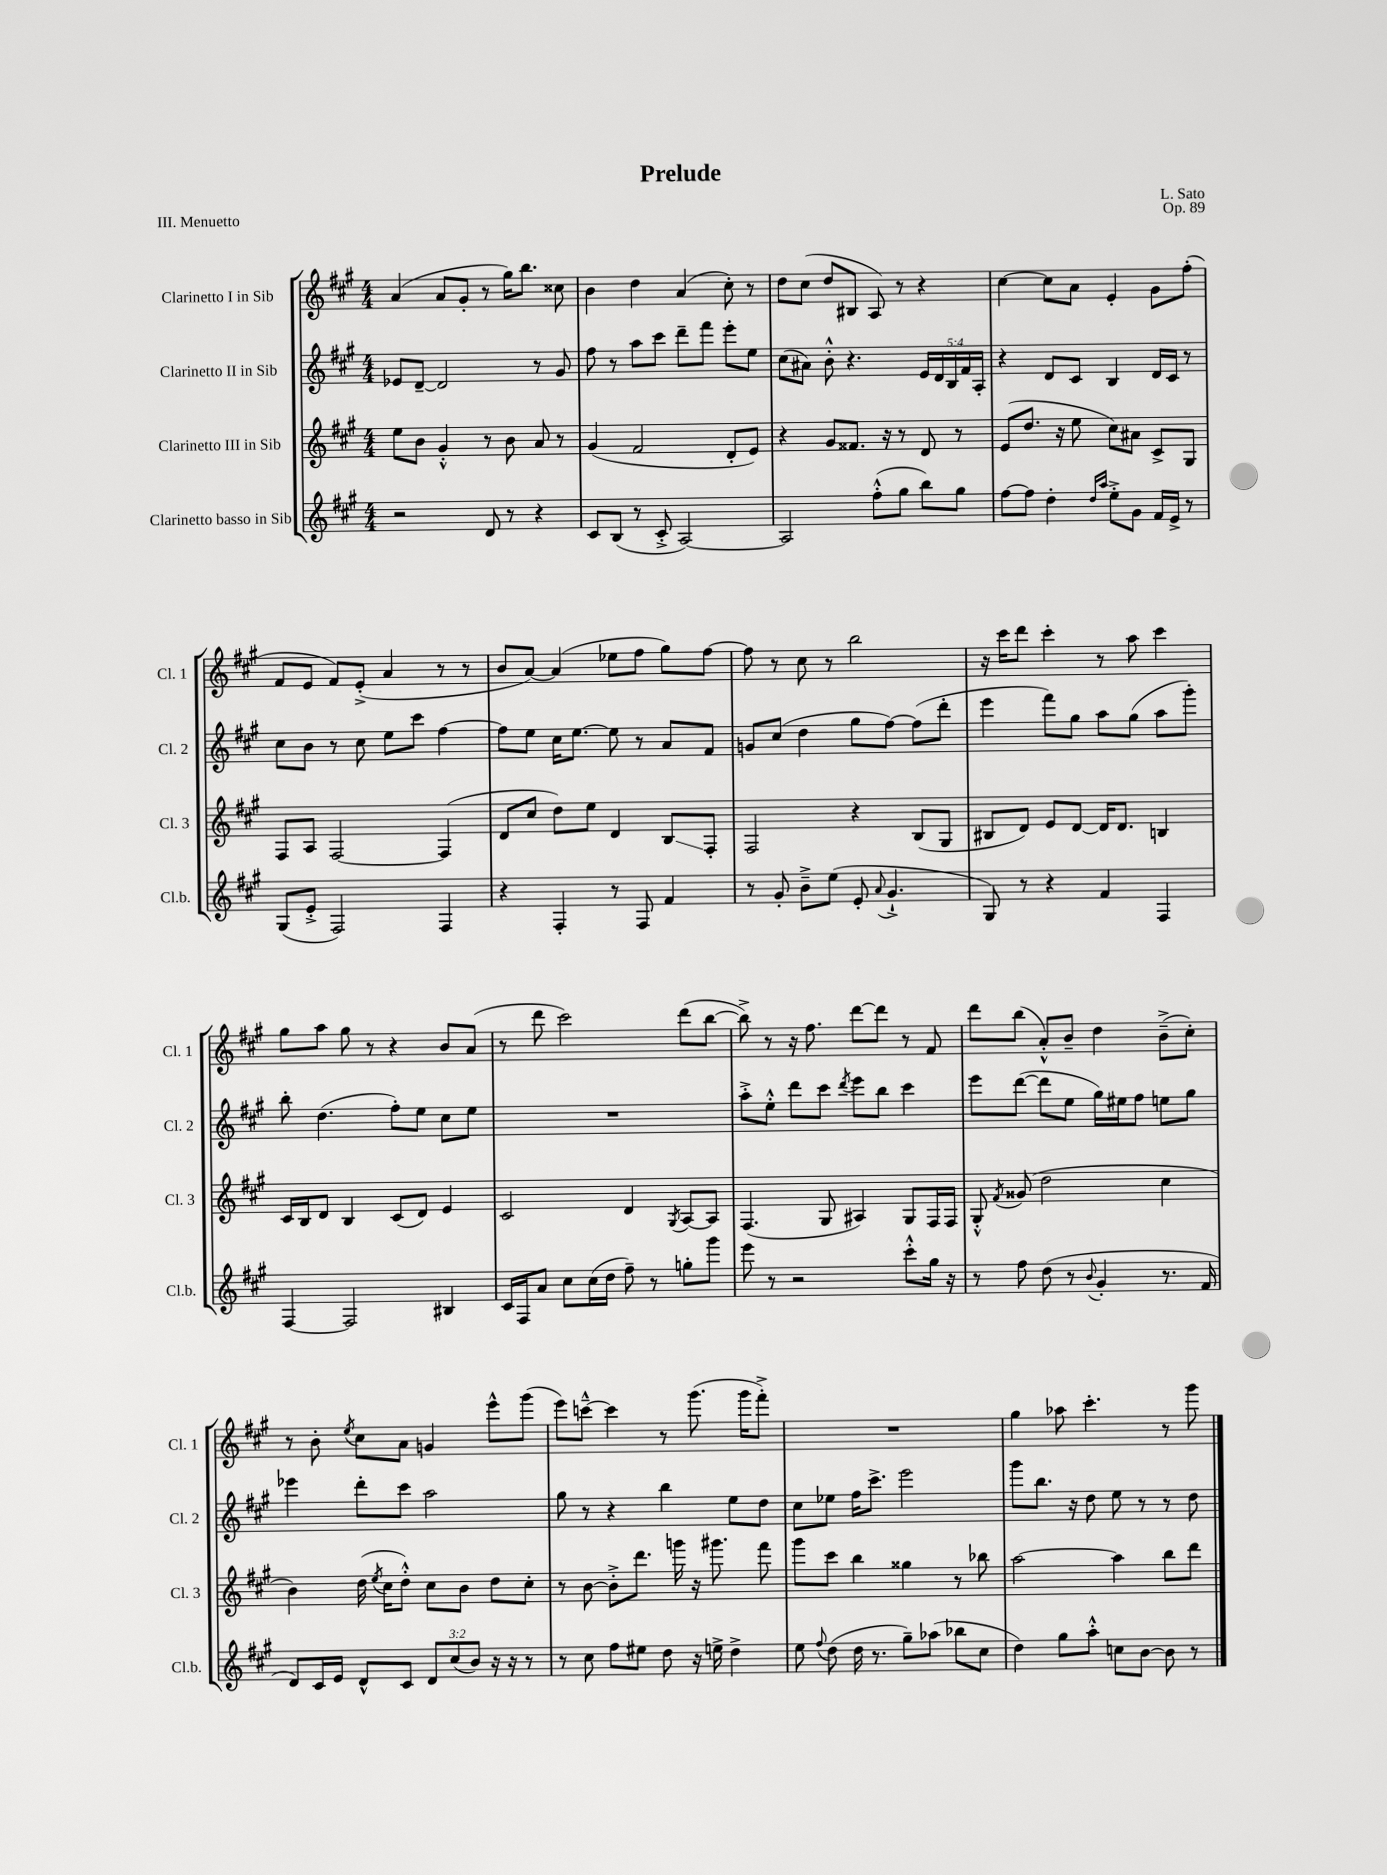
\header { title = "Prelude" composer = "L. Sato" opus = "Op. 89" piece = "III. Menuetto" }
<<
\new StaffGroup <<
\new Staff = "s0" \with { instrumentName = "Clarinetto I in Sib" shortInstrumentName = "Cl. 1" } {
    \clef treble \key a \major \numericTimeSignature \time 4/4
    \autoBeamOff a'4( a'8[ gis'8]-. r8 gis''16[) b''8.] cisis''8 |
    b'4 d''4 a'4( cis''8-.) r8 |
    d''8[ cis''8]( d''8[ bis8] a8) r8 r4 |
    cis''4~ cis''8[ a'8] e'4-. gis'8[ fis''8]-.( |
    fis'8[ e'8] fis'8[) e'8]-.->( a'4 r8 r8 |
    b'8[ a'8]~) a'4( ees''8[ fis''8] gis''8[) fis''8]~ |
    fis''8 r8 cis''8 r8 b''2 |
    r16 cis'''16[ d'''8] cis'''4-. r8 a''8 cis'''4 |
    gis''8[ a''8] gis''8 r8 r4 b'8[ a'8]( |
    r8 d'''8 cis'''2) d'''8[( b''8]~ |
    b''8->) r8 r16 fis''8. d'''8[~ d'''8] r8 fis'8 |
    d'''8[ b''8]( a'8[-.-^) b'8]-- d''4 b'8[--->( cis''8]-.) |
    r8 b'8-. \acciaccatura { e''8 } cis''8[ a'8] g'4 e'''8[-^ gis'''8]( |
    e'''8[) c'''8]~---^ c'''4 r8 gis'''8.( gis'''16[ fis'''8]-.->) |
    R1 |
    gis''4 aes''8 cis'''4.-. r8 gis'''8 \bar "|." |
}
\new Staff = "s1" \with { instrumentName = "Clarinetto II in Sib" shortInstrumentName = "Cl. 2" } {
    \clef treble \key a \major \numericTimeSignature \time 4/4 \override Staff.TupletNumber.text = #tuplet-number::calc-fraction-text
    \autoBeamOff ees'8[ d'8]~-- d'2 r8 gis'8 |
    fis''8 r8 a''8[ cis'''8] d'''8[-- fis'''8] e'''8[-. e''8] |
    cis''8[( ais'8]) b'8-.-^ r4. \tuplet 5/4 { e'16[ d'16 b16 fis'16 a16]-. } |
    r4 d'8[ cis'8] b4 d'16[ cis'16] r8 |
    cis''8[ b'8] r8 cis''8 e''8[ cis'''8] fis''4~ |
    fis''8[ e''8] cis''16[ e''8.]~ e''8 r8 a'8[ fis'8] |
    g'8[ cis''8]( d''4 gis''8[ fis''8]~) fis''8[( d'''8]-. |
    e'''4 fis'''8[) gis''8] a''8[ gis''8]( a''8[ gis'''8]-.) |
    b''8-. d''4.( fis''8[-.) e''8] cis''8[ e''8] |
    R1 |
    a''8[-.-> e''8]-.-^ d'''8[ cis'''8] \acciaccatura { d'''8 } e'''8[ b''8] cis'''4 |
    e'''8[ d'''8]~( d'''8[ e''8] gis''16[) eis''16 fis''8] e''8[ gis''8] |
    ees'''4 d'''8[-. cis'''8] a''2 |
    gis''8 r8 r4 b''4 e''8[ d''8] |
    cis''8[ ees''8] fis''16[ cis'''8.]-> e'''2 |
    gis'''8[ b''8.] r16 d''8 e''8 r8 r8 d''8 \bar "|." |
}
\new Staff = "s2" \with { instrumentName = "Clarinetto III in Sib" shortInstrumentName = "Cl. 3" } {
    \clef treble \key a \major \numericTimeSignature \time 4/4
    \autoBeamOff e''8[ b'8] gis'4-.-^ r8 b'8 a'8 r8 |
    gis'4( fis'2 d'8[-. e'8]) |
    r4 gis'8[ fisis'8.] r16 r8 d'8 r8 |
    e'8[( d''8.] r16 e''8 cis''8[) ais'8] cis'8[-> gis8] |
    fis8[ a8] fis2~ fis4( |
    d'8[ cis''8] d''8[) e''8] d'4 b8[\glissando fis8]-. |
    fis2 r4 b8[( gis8] |
    bis8[ d'8]) e'8[ d'8]~ d'16[ d'8.] b4 |
    cis'16[ b16 d'8] b4 cis'8[( d'8]) e'4 |
    cis'2 d'4 \acciaccatura { gis8 } a8[~ a8] |
    fis4.( gis8 ais4) gis8[ fis16 fis16] |
    gis8-.-^ \acciaccatura { fis'8 } gisis'8( d''2 cis''4 |
    b'4) d''16( \acciaccatura { e''8 } cis''16[ d''8]-.-^) cis''8[ b'8] d''8[ cis''8]-. |
    r8 b'8~ b'8[-.-> d'''8.] g'''16 r16 gis'''8. fis'''8 |
    gis'''8[ cis'''8] b''4 gisis''4 r8 bes''8 |
    a''2~ a''4 b''8[ d'''8] \bar "|." |
}
\new Staff = "s3" \with { instrumentName = "Clarinetto basso in Sib" shortInstrumentName = "Cl.b." } {
    \clef treble \key a \major \numericTimeSignature \time 4/4 \override Staff.TupletNumber.text = #tuplet-number::calc-fraction-text
    \autoBeamOff r2 d'8 r8 r4 |
    cis'8[ b8]( r8 cis'8-.-> a2~) |
    a2 fis''8[-.-^( gis''8] b''8[) gis''8] |
    fis''8[~ fis''8] d''4-. \grace { d''16[ a''16] } e''8[-.-> gis'8] fis'16[ e'16]-> r8 |
    gis8[( e'8]-.-> fis2) fis4 |
    r4 fis4-. r8 fis8 fis'4 |
    r8 gis'8-. b'8[---> e''8]( e'8-. \appoggiatura { a'8 } gis'4.-!-> |
    gis8) r8 r4 fis'4 fis4 |
    fis4~ fis2 bis4 |
    cis'16[ fis16 a'8] cis''8[ cis''16( d''16] fis''8--) r8 g''8[-. gis'''8] |
    e'''8 r8 r2 cis'''8[-.-^ gis''16] r16 |
    r8 fis''8 d''8( r8 \appoggiatura { b'8 } gis'4-. r8. fis'16 |
    d'8[) cis'16 e'16] d'8[-^ cis'8] \tuplet 3/2 { d'8[ cis''8( b'8]) } r16 r16 r8 |
    r8 cis''8 fis''8[ eis''8] d''8 r16 e''16-> d''4-> |
    e''8 \appoggiatura { fis''8 } d''8( d''16 r8. gis''8[--) aes''8]( bes''8[ cis''8] |
    d''4) gis''8[ a''8]-.-^ c''8[ b'8]~ b'8 r8 \bar "|." |
}
>>
>>
\layout { \context { \Score \remove "Bar_number_engraver" } }
